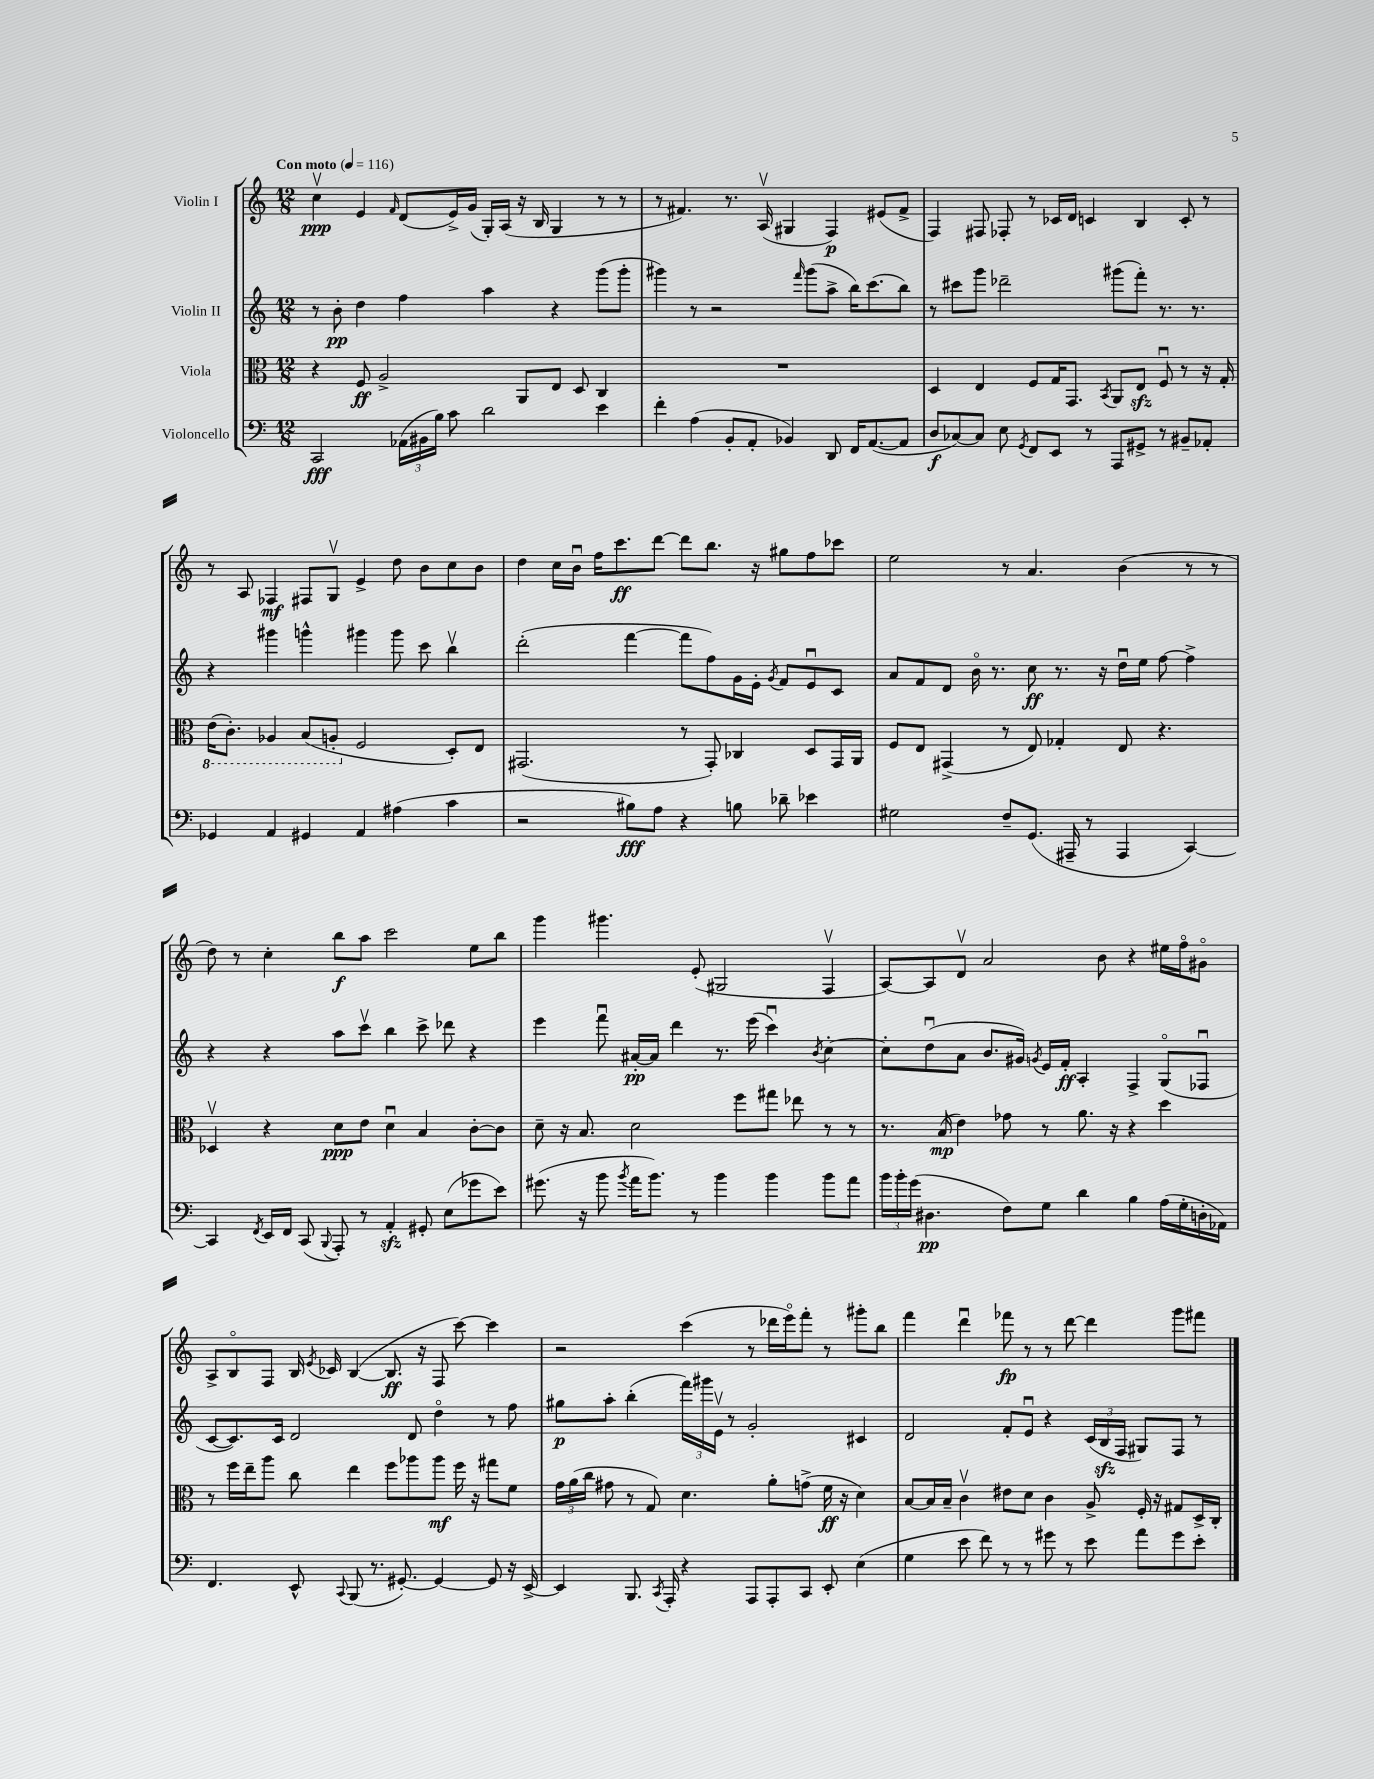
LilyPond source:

<<
\new StaffGroup <<
\new Staff = "s0" \with { instrumentName = "Violin I" } {
    \clef treble \key c \major \numericTimeSignature \time 12/8 \tempo "Con moto" 4 = 116
    \autoBeamOff c''4\upbow\ppp e'4 \grace { f'16 } d'8[( e'16->) g'16]( g16[-.) a16]( r16 b16 g4 r8 r8 |
    r8 fis'4.) r8. a16\upbow( gis4 f4\p) eis'8[( fis'8]-> |
    f4) fis8 fes8-. r8 ces'16[ d'16] c'4 b4 c'8-. r8 |
    r8 a8 fes4\mf fis8[ g8]\upbow e'4-> d''8 b'8[ c''8 b'8] |
    d''4 c''16[ b'16]\downbow f''16[ c'''8.\ff d'''8]~ d'''8[ b''8.] r16 gis''8[ f''8 ces'''8] |
    e''2 r8 a'4. b'4( r8 r8 |
    d''8) r8 c''4-. b''8[\f a''8] c'''2 e''8[ b''8] |
    g'''4 gis'''4. e'8-.( gis2 f4\upbow |
    a8[~) a8 d'8]\upbow a'2 b'8 r4 eis''16[ f''16\flageolet gis'8]\flageolet |
    a8[-> b8\flageolet f8] b16 \acciaccatura { e'8 } ces'16 b4~( b8.\ff r16 f8 c'''8~) c'''4 |
    r2 c'''4( r8 des'''16[ e'''16\flageolet) f'''8]-. r8 gis'''8[-. b''8] |
    f'''4 d'''4\downbow fes'''8\fp r8 r8 d'''8~ d'''4 g'''8[ fis'''8] \bar "|." |
}
\new Staff = "s1" \with { instrumentName = "Violin II" } {
    \clef treble \key c \major \numericTimeSignature \time 12/8
    \autoBeamOff r8 b'8-.\pp d''4 f''4 a''4 r4 g'''8[( g'''8]-. |
    gis'''4) r8 r2 \grace { f'''16 } gis'''8[( a''8]-> b''16[) c'''8.( b''8]) |
    r8 cis'''8[ g'''8] des'''2-- gis'''8[( f'''8]-.) r8. r8. |
    r4 gis'''4 g'''4-^ gis'''4 gis'''8 c'''8 b''4\upbow |
    d'''2-.( f'''4~ f'''8[ f''8) g'16 e'16]-. \acciaccatura { g'8 } f'8[ e'8\downbow c'8] |
    a'8[ f'8 d'8] b'16\flageolet r8. c''8\ff r8. r16 d''16[\downbow e''16] f''8~ f''4-> |
    r4 r4 a''8[ c'''8]\upbow b''4 c'''8-> des'''8 r4 |
    e'''4 f'''8\downbow ais'16[~-.\pp ais'16] d'''4 r8. e'''16( c'''4\downbow) \acciaccatura { b'8 } c''4~-. |
    c''8[-. d''8\downbow( a'8] b'8.[ gis'16]) \acciaccatura { g'8 } e'16[ f'16]-.\ff a4-. f4-> g8[\flageolet( fes8]\downbow |
    c'8[~ c'8.) c'16] d'2 d'8 d''4\flageolet r8 f''8 |
    gis''8[\p a''8]-. b''4-.( \tuplet 3/2 { f'''16[) gis'''16 e'16]\upbow } r8 g'2-. cis'4 |
    d'2 f'8[-. e'8]\downbow r4 \tuplet 3/2 { c'16[( b16\sfz f16] } gis8[) f8] r8 \bar "|." |
}
\new Staff = "s2" \with { instrumentName = "Viola" } {
    \clef alto \key c \major \numericTimeSignature \time 12/8
    \autoBeamOff r4 f8\ff a2-> a,8[ e8] d8 c4 |
    R1. |
    d4 e4 f8[ g16 g,8.] \acciaccatura { b,8 } a,8[ e8]\sfz f8\downbow r8 r16 g16-. |
    \ottava #-1 e16[( c8.]-.) aes,4 b,8[( a,8]-. \ottava #0 f2 d8[-.) e8] |
    gis,2.( r8 gis,8-.) ces4 d8[ gis,16 a,16] |
    f8[ e8] gis,4->( r8 e8) ges4-. e8 r4. |
    des4\upbow r4 d'8[\ppp e'8] d'4\downbow b4 c'8[~-. c'8] |
    d'8-- r16 b8. d'2 f''8[ gis''8] ees''8 r8 r8 |
    r8. b16\mp( e'4) ges'8 r8 a'8. r16 r4 d''4 |
    r8 f''16[ e''16-- a''8] c''8 e''4 f''8[ aes''8 aes''8]\mf f''16 r16 gis''8[ f'8] |
    \tuplet 3/2 { g'16[ a'16( c''16] } gis'8 r8 g8) d'4. a'8[-. g'8]->( f'16\ff r16 d'4) |
    b8[~ b16 b16]-- c'4\upbow eis'8[ d'8] c'4 a8-> f16-. r16 gis8[ d16-> c16]-. \bar "|." |
}
\new Staff = "s3" \with { instrumentName = "Violoncello" } {
    \clef bass \key c \major \numericTimeSignature \time 12/8
    \autoBeamOff c,2\fff \tuplet 3/2 { aes,16[( bis,16 b16]) } c'8 d'2 e'4 |
    f'4-. a4( b,8[-. a,8]-. bes,4) d,8 f,16[ a,8.~( a,8] |
    d8[\f ces8~) ces8] e8 \acciaccatura { g,8 } f,8[ e,8] r8 a,,8[ gis,8]-> r8 bis,8[-- aes,8]-. |
    ges,4 a,4 gis,4 a,4 ais4( c'4 |
    r2 bis8[\fff) a8] r4 b8 des'8-- ees'4 |
    gis2 f8[-- g,8.]( ais,,16-- r8 ais,,4 c,4~) |
    c,4 \acciaccatura { f,8 } e,16[ f,16] c,8( \appoggiatura { b,,8 } a,,8-.) r8 a,4-.\sfz gis,8-. e8[( ges'8 e'8]) |
    gis'8.( r16 b'8 \acciaccatura { b'8 } a'16[ b'8.]) r8 b'4 b'4 b'8[ a'8] |
    \tuplet 3/2 { b'16[ b'16-. g'16]( } dis4.\pp f8[) g8] d'4 b4 a16[( g16-. d16-. aes,16]) |
    f,4. e,8-^ \appoggiatura { c,8 } b,,8( r8. gis,8.~-.) gis,4~ gis,8 r16 e,16~-> |
    e,4 b,,8. \acciaccatura { c,8 } a,,16-. r4 a,,8[ a,,8-. c,8] e,8-. e4( |
    g4 e'8 f'8) r8 r8 gis'8 r8 e'8 a'8[ gis'8 e'8]-. \bar "|." |
}
>>
>>
\layout { \context { \Score \remove "Bar_number_engraver" } }
